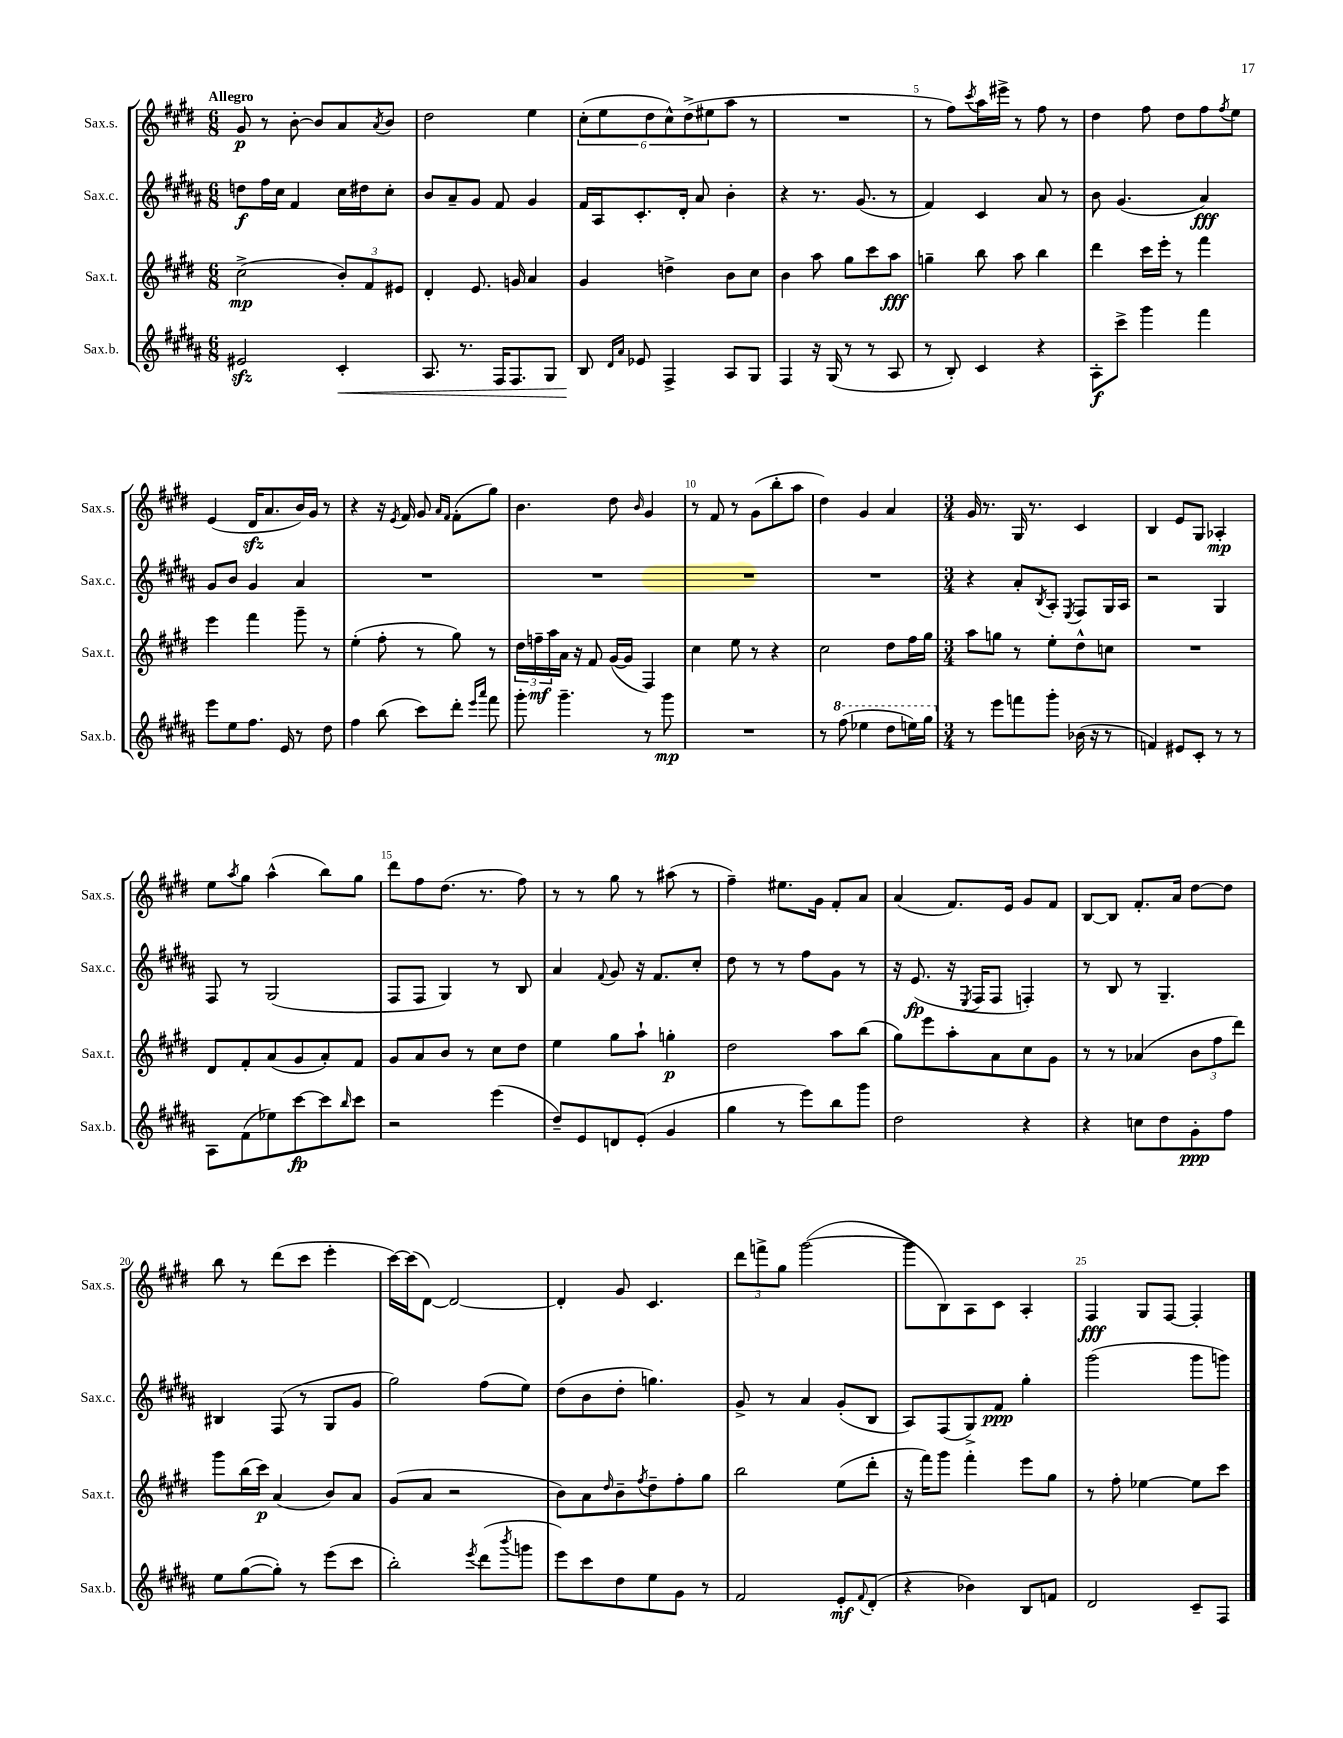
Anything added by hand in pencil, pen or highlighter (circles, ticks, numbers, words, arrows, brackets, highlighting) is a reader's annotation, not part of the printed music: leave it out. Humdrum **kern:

**kern	**dynam	**kern	**dynam	**kern	**dynam	**kern	**dynam
*part4	*part4	*part3	*part3	*part2	*part2	*part1	*part1
*staff4	*staff4	*staff3	*staff3	*staff2	*staff2	*staff1	*staff1
*I"Sax.b.	*	*I"Sax.t.	*	*I"Sax.c.	*	*I"Sax.s.	*
*I'Sax.b.	*	*I'Sax.t.	*	*I'Sax.c.	*	*I'Sax.s.	*
*clefG2	*	*clefG2	*	*clefG2	*	*clefG2	*
*k[f#c#g#d#a#]	*	*k[f#c#g#d#]	*	*k[f#c#g#d#a#]	*	*k[f#c#g#d#]	*
*M6/8	*	*M6/8	*	*M6/8	*	*M6/8	*
=1	=1	=1	=1	=1	=1	=1	=1
!	!	!	!	!	!	!LO:TX:a:B:t=Allegro	!
2e#Xzz/	.	(2cc#^\	mp	8ddn\L	f	8g#/	p
.	.	.	.	16ff#\L	.	8r	.
.	.	.	.	16cc#\JJ	.	.	.
.	.	.	.	4f#/	.	[8b'\	.
.	.	.	.	.	.	8b/L]	.
!	!LO:HP:b	!	!	!	!	!	!
4c#'/	<	12b'/L)	.	16cc#\LL	.	8a/	.
.	.	.	.	16dd#X\J	.	.	.
.	.	12f#/	.	.	.	.	.
.	.	.	.	.	.	8qa/	.
.	.	.	.	8cc#'\J	.	8b/J	.
.	.	12e#X/J	.	.	.	.	.
=2	=2	=2	=2	=2	=2	=2	=2
8.A#/	.	4d#'/	.	8b/L	.	2dd#\	.
.	.	.	.	8a#~/	.	.	.
8.r	.	.	.	.	.	.	.
.	.	8.e/	.	8g#/J	.	.	.
16F#/KL	.	.	.	8f#/	.	.	.
8.F#/	.	16gn/	.	.	.	.	.
.	.	4a/	.	4g#/	.	4ee\	.
8G#/J	.	.	.	.	.	.	.
=3	=3	=3	=3	=3	=3	=3	=3
8B/	.	4g#/	.	16f#/LL	.	(12cc#'\L	.
.	.	.	.	16A#/J	.	.	.
.	.	.	.	.	.	12ee\	.
16qqd#/LL	.	.	.	.	.	.	.
16qqa#/JJ	.	.	.	.	.	.	.
8e-X/	[	.	.	8.c#'/	.	.	.
.	.	.	.	.	.	12dd#\	.
4F#^/	.	4ddn^\	.	.	.	12cc#^^\)	.
.	.	.	.	16d#'/Jk	.	.	.
.	.	.	.	.	.	(12dd#^\	.
.	.	.	.	8a#/	.	.	.
.	.	.	.	.	.	12ee#X\	.
8A#/L	.	8b\L	.	4b'\	.	8aa\J	.
8G#/J	.	8cc#\J	.	.	.	8r	.
=4	=4	=4	=4	=4	=4	=4	=4
4F#/	.	4b\	.	4r	.	2.r	.
16r	.	8aa\	.	8.r	.	.	.
(16G#/	.	.	.	.	.	.	.
8r	.	8gg#\L	.	.	.	.	.
.	.	.	.	(8.g#/	.	.	.
8r	.	8ccc#\	.	.	.	.	.
8A#/	.	8aa\J	fff	8r	.	.	.
=5	=5	=5	=5	=5	=5	=5	=5
8r	.	4ggn~\	.	4f#/)	.	8r	.
8B'/)	.	.	.	.	.	8ff#\L)	.
.	.	.	.	.	.	8qccc#/	.
4c#/	.	8bb\	.	4c#/	.	16aa\L	.
.	.	.	.	.	.	16eee#X^\JJ	.
.	.	8aa\	.	.	.	8r	.
4r	.	4bb\	.	8a#/	.	8ff#\	.
.	.	.	.	8r	.	8r	.
=6	=6	=6	=6	=6	=6	=6	=6
8A#'\L	f	4ddd#\	.	8b\	.	4dd#\	.
8ccc#^\J	.	.	.	(4.g#/	.	.	.
4ggg#\	.	16ccc#\LL	.	.	.	8ff#\	.
.	.	16eee'\JJ	.	.	.	.	.
.	.	8r	.	.	.	8dd#\L	.
4fff#\	.	4fff#\	.	4a#/)	fff	8ff#\	.
.	.	.	.	.	.	8qff#/	.
.	.	.	.	.	.	8ee\J	.
!!LO:LB:g=z
=7	=7	=7	=7	=7	=7	=7	=7
8eee\L	.	4eee\	.	8g#/L	.	(4e/	.
8ee\	.	.	.	8b/J	.	.	.
8.ff#\J	.	4fff#\	.	4g#/	.	16d#zz/KL	.
.	.	.	.	.	.	8.a/	.
16e/	.	.	.	.	.	.	.
8r	.	8ggg#~\	.	4a#/	.	16b/L)	.
.	.	.	.	.	.	16g#/JJ	.
8dd#\	.	8r	.	.	.	8r	.
=8	=8	=8	=8	=8	=8	=8	=8
4ff#\	.	(4ee'\	.	2.r	.	4r	.
(8bb\	.	8ff#'\	.	.	.	16r	.
.	.	.	.	.	.	8qe/	.
.	.	.	.	.	.	16f#/	.
8ccc#\L)	.	8r	.	.	.	8g#/	.
.	.	.	.	.	.	16qqa/LL	.
.	.	.	.	.	.	16qqf#/JJ	.
8ddd#'\J	.	8gg#\)	.	.	.	(8f#'\L	.
16qqeee/LL	.	.	.	.	.	.	.
16qqaaa#/JJ	.	.	.	.	.	.	.
8fff#\	.	8r	.	.	.	8gg#\J)	.
=9	=9	=9	=9	=9	=9	=9	=9
8ggg#'\	.	24dd#\LL	.	2.r	.	4.b\	.
.	.	24ffn~\	mf	.	.	.	.
.	.	24aa\	.	.	.	.	.
4.ggg#~\	.	16a\JJ	.	.	.	.	.
.	.	16r	.	.	.	.	.
.	.	8f#/	.	.	.	.	.
.	.	([16g#/LL	.	.	.	8dd#\	.
.	.	16g#/JJ]	.	.	.	.	.
.	.	.	.	.	.	16qqb/	.
8r	.	4F#/)	.	.	.	4g#/	.
8ggg#\	mp	.	.	.	.	.	.
=10	=10	=10	=10	=10	=10	=10	=10
2.r	.	4cc#\	.	2.r	.	8r	.
.	.	.	.	.	.	8f#/	.
.	.	8ee\	.	.	.	8r	.
.	.	8r	.	.	.	(8g#\L	.
.	.	4r	.	.	.	8bb'\	.
.	.	.	.	.	.	8aa\J	.
=11	=11	=11	=11	=11	=11	=11	=11
8r	.	2cc#\	.	2.r	.	4dd#\)	.
*8va	*	*	*	*	*	*	*
(8fff#\	.	.	.	.	.	.	.
4eee-X\	.	.	.	.	.	4g#/	.
8ddd#\L	.	8dd#\L	.	.	.	4a/	.
16eeen\L)	.	16ff#\L	.	.	.	.	.
16ggg#\JJ	.	16gg#\JJ	.	.	.	.	.
=12	=12	=12	=12	=12	=12	=12	=12
*M3/4	*	*M3/4	*	*M3/4	*	*M3/4	*
*X8va	*	*	*	*	*	*	*
8r	.	8aa\L	.	4r	.	16g#/	.
.	.	.	.	.	.	8.r	.
8eee\L	.	8ggn\J	.	.	.	.	.
8fffn\	.	8r	.	8a#'/L	.	16G#/	.
.	.	.	.	.	.	8.r	.
.	.	.	.	8qB/	.	.	.
8ggg#'\J	.	8ee'\L	.	8A#'/J	.	.	.
.	.	.	.	8qE/	.	.	.
(16b-X\	.	8dd#^^\	.	8F#/L	.	4c#/	.
16r	.	.	.	.	.	.	.
8r	.	8ccn\J	.	16G#/L	.	.	.
.	.	.	.	16A#/JJ	.	.	.
=13	=13	=13	=13	=13	=13	=13	=13
4fn/)	.	2.r	.	2r	.	4B/	.
8e#X/L	.	.	.	.	.	8e/L	.
8c#'/J	.	.	.	.	.	8G#/J	.
8r	.	.	.	4G#/	.	4A-X'/	mp
8r	.	.	.	.	.	.	.
!!LO:LB:g=z
=14	=14	=14	=14	=14	=14	=14	=14
8A#\L	.	8d#/L	.	8F#/	.	8ee\L	.
.	.	.	.	.	.	8qaa/	.
(8f#\	.	8f#'/	.	8r	.	8gg#\J	.
8ee-X\)	.	(8a/	.	(2G#/	.	(4aa^^\	.
[8ccc#\	fp	8g#/	.	.	.	.	.
8ccc#\]	.	8a'/)	.	.	.	8bb\L)	.
16qqbb/	.	.	.	.	.	.	.
8ccc#\J	.	8f#/J	.	.	.	8gg#\J	.
=15	=15	=15	=15	=15	=15	=15	=15
2r	.	8g#/L	.	8F#/L	.	8ddd#\L	.
.	.	8a/	.	8F#/J	.	8ff#\	.
.	.	8b/J	.	4G#/)	.	(8.dd#\J	.
.	.	8r	.	.	.	.	.
.	.	.	.	.	.	8.r	.
(4eee\	.	8cc#\L	.	8r	.	.	.
.	.	8dd#\J	.	8B/	.	8ff#\)	.
=16	=16	=16	=16	=16	=16	=16	=16
8dd#~/L)	.	4ee\	.	4a#/	.	8r	.
8e/	.	.	.	.	.	8r	.
.	.	.	.	8qqf#/	.	.	.
8dn/	.	8gg#\L	.	8g#/	.	8gg#\	.
(8e'/J	.	8aa`\J	.	16r	.	8r	.
.	.	.	.	8.f#/L	.	.	.
4g#/	.	4ggn'\	p	.	.	(8aa#X\	.
.	.	.	.	8cc#'/J	.	8r	.
=17	=17	=17	=17	=17	=17	=17	=17
4gg#\	.	2dd#\	.	8dd#\	.	4ff#~\)	.
.	.	.	.	8r	.	.	.
8r	.	.	.	8r	.	8.ee#X\L	.
8eee\L)	.	.	.	8ff#\L	.	.	.
.	.	.	.	.	.	16g#\Jk	.
8bb\	.	8aa\L	.	8g#\J	.	8f#'/L	.
8ggg#\J	.	(8bb\J	.	8r	.	8a/J	.
=18	=18	=18	=18	=18	=18	=18	=18
2dd#\	.	8gg#\L)	.	16r	.	(4a/	.
.	.	.	.	(8.e/	fp	.	.
.	.	8eee\	.	.	.	.	.
.	.	8aa'\	.	16r	.	8.f#/L)	.
.	.	.	.	8qE/	.	.	.
.	.	.	.	16F#/KL	.	.	.
.	.	8a\	.	8F#/J	.	.	.
.	.	.	.	.	.	16e/Jk	.
4r	.	8cc#\	.	4Fn'/)	.	8g#/L	.
.	.	8g#\J	.	.	.	8f#/J	.
=19	=19	=19	=19	=19	=19	=19	=19
4r	.	8r	.	8r	.	[8B/L	.
.	.	8r	.	8B/	.	8B/J]	.
8ccn\L	.	(4a-X/	.	8r	.	8.f#'/L	.
8dd#\	.	.	.	4.G#~/	.	.	.
.	.	.	.	.	.	16a/Jk	.
8g#'\	ppp	12b\L	.	.	.	[8dd#\L	.
.	.	12ff#\	.	.	.	.	.
8ff#\J	.	.	.	.	.	8dd#\J]	.
.	.	12ddd#\J)	.	.	.	.	.
!!LO:LB:g=z
=20	=20	=20	=20	=20	=20	=20	=20
8ee\L	.	8ggg#\L	.	4B#X/	.	8bb\	.
([8gg#\	.	(16bb\L	.	.	.	8r	.
.	.	16ccc#\JJ)	p	.	.	.	.
8gg#'\J])	.	(4a/	.	(8F#/	.	(8ddd#\L	.
8r	.	.	.	8r	.	8ccc#\J	.
(8eee\L	.	8b/L)	.	8G#/L	.	4eee'\	.
8ccc#\J	.	8a/J	.	8g#/J	.	.	.
=21	=21	=21	=21	=21	=21	=21	=21
2bb'\)	.	(8g#/L	.	2gg#\)	.	[16ccc#\LL)	.
.	.	.	.	.	.	(16ccc#\J]	.
.	.	8a/J	.	.	.	[8d#\J)	.
.	.	2r	.	.	.	2d#/_	.
8qeee/	.	.	.	.	.	.	.
(8ddd#\L	.	.	.	(8ff#\L	.	.	.
8qbbb/	.	.	.	.	.	.	.
8gggn\J	.	.	.	8ee\J)	.	.	.
=22	=22	=22	=22	=22	=22	=22	=22
8eee\L)	.	8b\L)	.	(8dd#\L	.	4d#'/]	.
8ccc#\	.	8a\	.	8b\	.	.	.
.	.	16qqdd#/	.	.	.	.	.
8dd#\	.	8b~\	.	8dd#'\J	.	8g#/	.
.	.	8qff#/	.	.	.	.	.
8ee\	.	8dd#~\	.	4.ggn\)	.	4.c#/	.
8g#\J	.	8ff#'\	.	.	.	.	.
8r	.	8gg#\J	.	.	.	.	.
=23	=23	=23	=23	=23	=23	=23	=23
2f#/	.	2bb\	.	8g#^/	.	12ddd#\L	.
.	.	.	.	.	.	12fffn^\	.
.	.	.	.	8r	.	.	.
.	.	.	.	.	.	12gg#\J	.
.	.	.	.	4a#/	.	([2ggg#\	.
8e'/L	mf	(8ee\L	.	(8g#'/L	.	.	.
8qqf#/	.	.	.	.	.	.	.
(8d#'/J	.	8ddd#'\J	.	8B/J	.	.	.
=24	=24	=24	=24	=24	=24	=24	=24
4r	.	16r	.	8A#/L)	.	8ggg#\L]	.
.	.	16fff#\KL)	.	.	.	.	.
.	.	8ggg#\J	.	(8F#/	.	8B\)	.
4b-X\)	.	4fff#'\	.	8G#^/)	.	8A\	.
.	.	.	.	8f#/J	ppp	8c#\J	.
8B/L	.	8eee\L	.	4gg#'\	.	4A'/	.
8fn/J	.	8gg#\J	.	.	.	.	.
=25	=25	=25	=25	=25	=25	=25	=25
2d#/	.	8r	.	(2ggg#\	.	4F#/	fff
.	.	8ff#'\	.	.	.	.	.
.	.	[4ee-X\	.	.	.	8G#/L	.
.	.	.	.	.	.	[8F#/J	.
8c#~/L	.	8ee-\L]	.	8ggg#\L	.	4F#'/]	.
8F#/J	.	8ccc#\J	.	8gggn\J)	.	.	.
==	==	==	==	==	==	==	==
*-	*-	*-	*-	*-	*-	*-	*-
